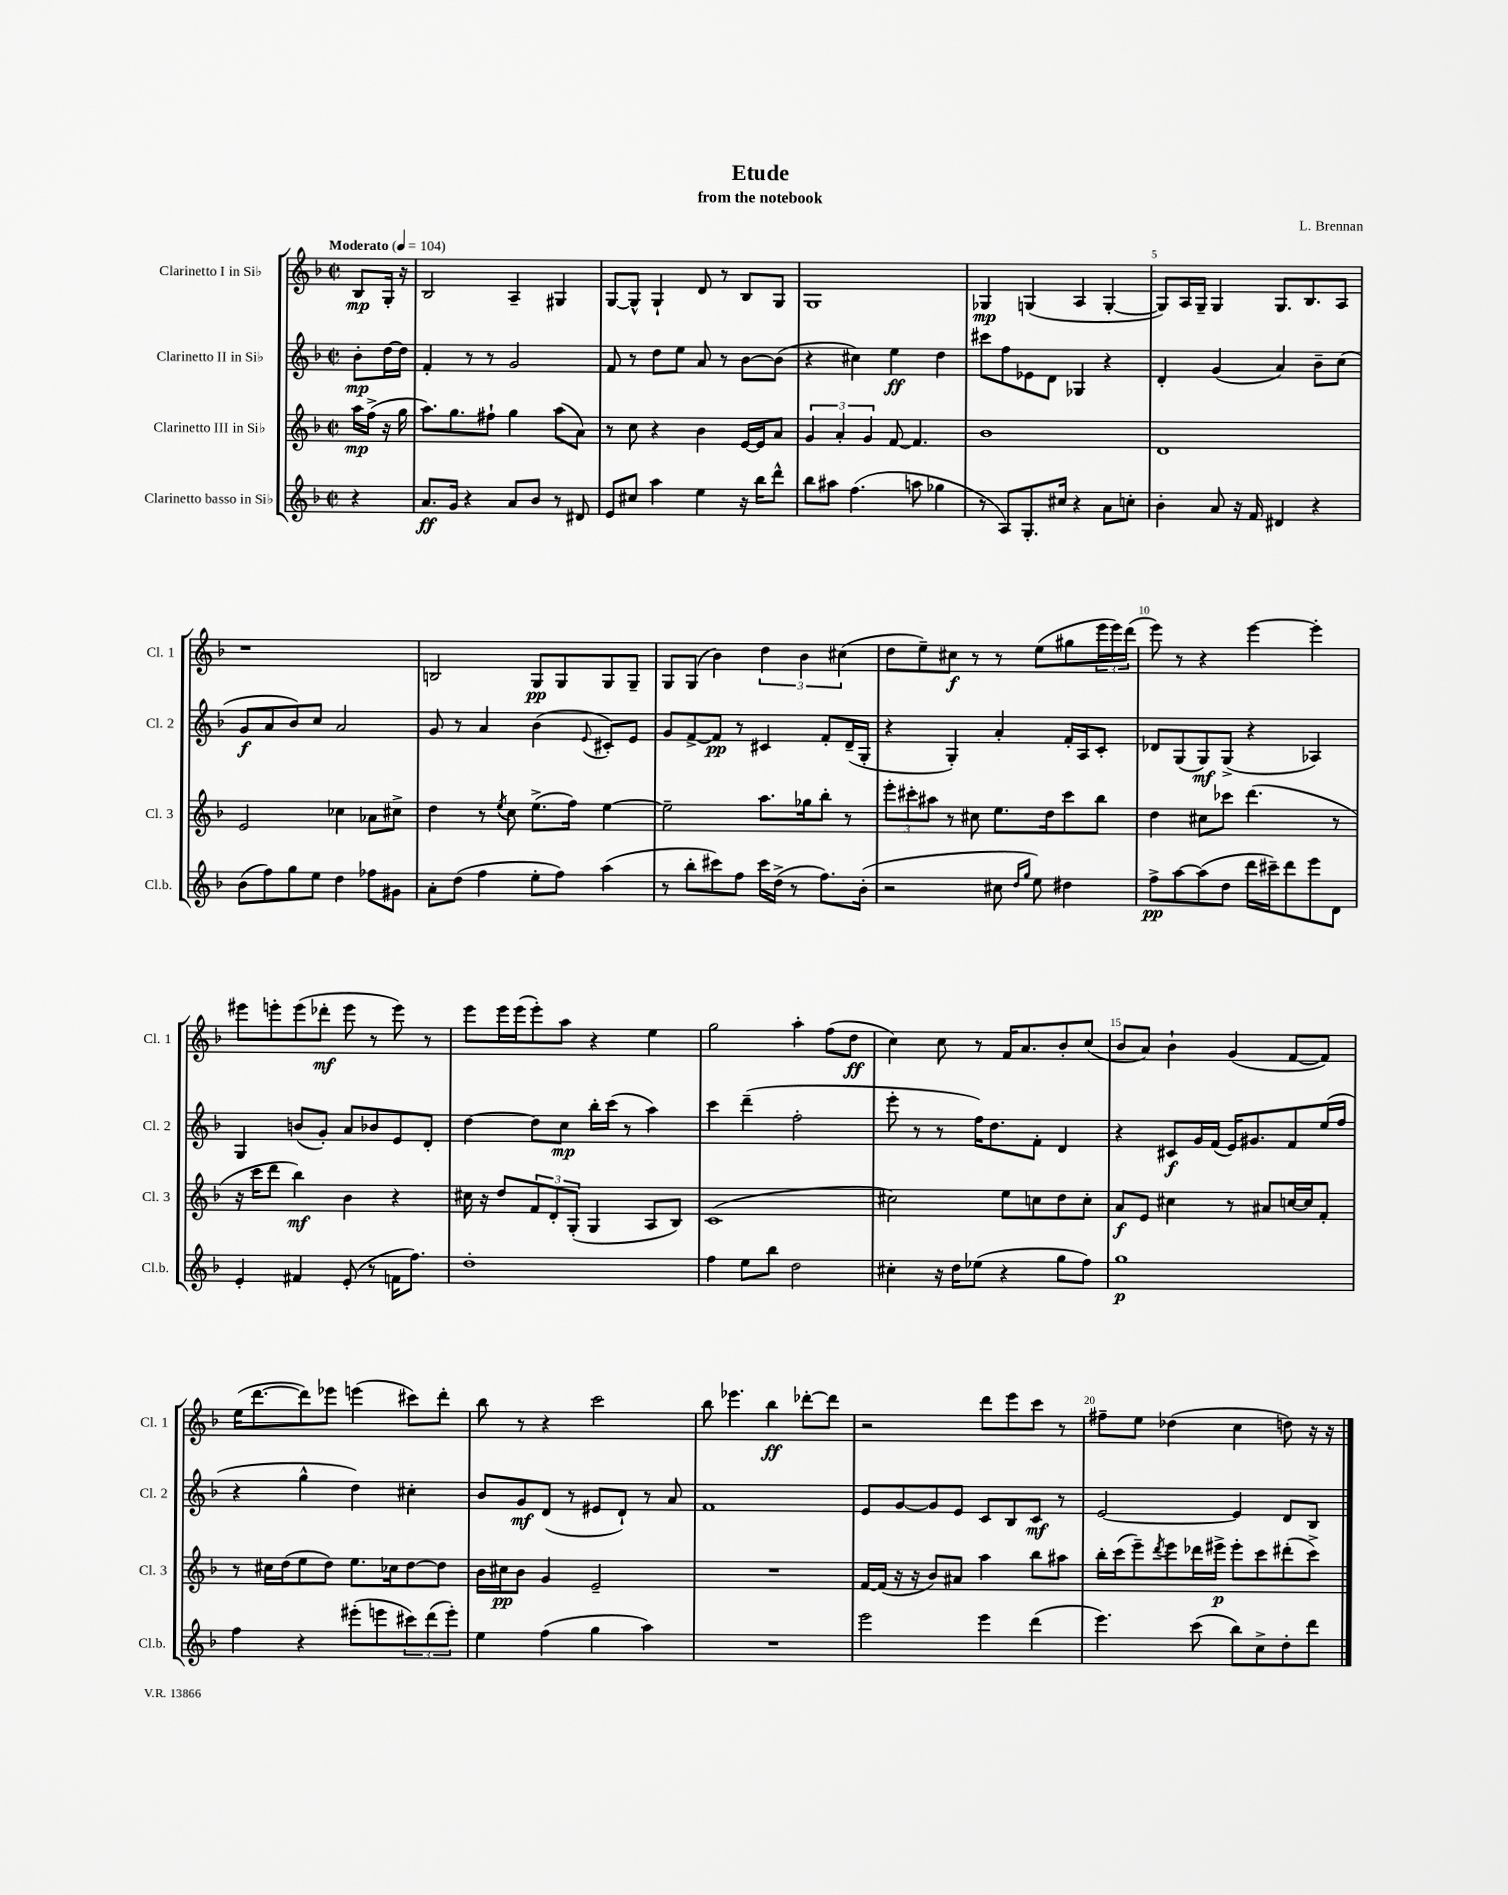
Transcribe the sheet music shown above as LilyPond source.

\header { title = "Etude" composer = "L. Brennan" subtitle = "from the notebook" }
<<
\new StaffGroup <<
\new Staff = "s0" \with { instrumentName = "Clarinetto I in Sib" shortInstrumentName = "Cl. 1" } {
    \clef treble \key f \major \defaultTimeSignature \time 2/2 \partial 4 \tempo "Moderato" 4 = 104
    bes8\mp g16-. r16 |
    bes2 a4-- gis4 |
    g8~ g8-^ g4-! d'8 r8 bes8 g8 |
    g1 |
    ges4\mp g4( a4 g4~-. |
    g8) a16 g16-- g4 g8. bes8. a8 |
    r1 |
    b2 g8\pp g8 g8 g8-- |
    g8 g8( bes'4) \tuplet 3/2 { d''4 bes'4 cis''4( } |
    d''8 e''8--) cis''8\f r8 r8 e''8( gis''8 \tuplet 3/2 { e'''16 e'''16) d'''16( } |
    e'''8) r8 r4 e'''4~ e'''4-. |
    eis'''8 e'''8-. e'''8( des'''8-.\mf e'''8 r8 e'''8) r8 |
    e'''8 e'''16 e'''16( e'''8-.) a''8 r4 e''4 |
    g''2 a''4-. f''8( d''8\ff |
    c''4) c''8 r8 f'16 a'8. bes'8-. c''8( |
    bes'8 a'8) bes'4-! g'4( f'8~ f'8) |
    e''16( d'''8.~ d'''8) ees'''8 e'''4( cis'''8) d'''8-. |
    bes''8 r8 r4 c'''2 |
    bes''8 ees'''4. bes''4\ff des'''8~-. des'''8 |
    r2 d'''8 e'''8 c'''8 r8 |
    fis''8-- e''8 des''4( c''4 d''8) r16 r16 \bar "|." |
}
\new Staff = "s1" \with { instrumentName = "Clarinetto II in Sib" shortInstrumentName = "Cl. 2" } {
    \clef treble \key f \major \defaultTimeSignature \time 2/2 \partial 4
    bes'8-.\mp d''16~ d''16 |
    f'4-. r8 r8 g'2 |
    f'8 r8 d''8 e''8 a'8 r8 bes'8~ bes'8( |
    r4 cis''4) e''4\ff d''4 |
    cis'''8 f''8 ees'8 d'8 ges4 r4 |
    d'4-. g'4( a'4) bes'8-- c''8( |
    g'8\f a'8 bes'8) c''8 a'2 |
    g'8 r8 a'4 bes'4( \appoggiatura { e'8 } cis'8-.) e'8 |
    g'8 f'8~-> f'8\pp r8 cis'4 f'8-. d'16--( g16-. |
    r4 g4-.) a'4-. f'16-. a16 c'8-. |
    des'8 g8( g8\mf) g8->( r4 aes4) |
    g4 b'8( g'8-.) a'8 bes'8 e'8 d'8-. |
    d''4~ d''8 c''8\mp bes''16-. c'''16( r8 a''4) |
    c'''4 d'''4--( f''2-. |
    e'''8-. r8 r8 f''16) d''8. f'8-. d'4 |
    r4 cis'8\f g'16 f'16( e'16) gis'8. f'8 e''16( f''16 |
    r4 g''4-^ d''4) cis''4-. |
    bes'8 g'8\mf d'8( r8 eis'8 d'8-!) r8 a'8 |
    f'1 |
    e'8 g'8~ g'8 e'8 c'8 bes8 c'8\mf r8 |
    e'2~ e'4 d'8 bes8 \bar "|." |
}
\new Staff = "s2" \with { instrumentName = "Clarinetto III in Sib" shortInstrumentName = "Cl. 3" } {
    \clef treble \key f \major \defaultTimeSignature \time 2/2 \partial 4
    a''16\mp f''16->( r16 g''16 |
    a''8.) g''8. fis''8-! g''4 a''8( a'8) |
    r8 c''8 r4 bes'4 e'16~ e'16 a'8 |
    \tuplet 3/2 { g'4 a'4-. g'4 } f'8~ f'4. |
    bes'1 |
    d'1 |
    e'2 ces''4 aes'8 cis''8-> |
    d''4 r8 \acciaccatura { e''8 } c''8 e''8.->( f''16) e''4~ |
    e''2-- a''8. ges''16 bes''8-. r8 |
    \tuplet 3/2 { e'''8-. cis'''8-. ais''8 } r8 cis''8 e''8. d''16 cis'''8 bes''8 |
    d''4 cis''8 ces'''8 d'''4.( r8 |
    r16 c'''16 d'''8 bes''4\mf) bes'4 r4 |
    cis''16 r16 d''8 \tuplet 3/2 { f'8 d'8-. g8-.( } g4 a8 bes8) |
    c'1( |
    cis''2) e''8 c''8 d''8 c''8-. |
    a'8\f e'8 cis''4 r8 ais'8 c''16~ c''16 f'8-. |
    r8 cis''16 d''16( e''8 d''8) e''8. ces''16 d''8~ d''8 |
    bes'16 cis''16\pp bes'8 g'4 e'2-- |
    R1 |
    f'16~ f'16( r16 r16 bes'8) ais'8 a''4 bes''8 ais''8 |
    bes''16-. c'''16( e'''8--) \acciaccatura { d'''8 } e'''8 des'''16 eis'''16->\p eis'''8-. c'''8 dis'''8-.( c'''8->) \bar "|." |
}
\new Staff = "s3" \with { instrumentName = "Clarinetto basso in Sib" shortInstrumentName = "Cl.b." } {
    \clef treble \key f \major \defaultTimeSignature \time 2/2 \partial 4
    r4 |
    a'8.\ff g'16 r4 a'8 bes'8 r8 dis'8 |
    e'8 cis''8 a''4 e''4 r16 bes''16 d'''8-^ |
    bes''8 ais''8 f''4.( a''8 ges''4 |
    r8 a8) g8.-. cis''16 r4 a'8 c''8-. |
    bes'4-. a'8 r16 f'16 dis'4 r4 |
    bes'8( f''8) g''8 e''8 d''4 fes''8 gis'8 |
    a'8-. d''8( f''4 e''8-. f''8) a''4( |
    r8 bes''8-. cis'''8) f''8 cis'''16 d''16->( r8 f''8.) bes'16-.( |
    r2 cis''8 \grace { d''16 g''16 } e''8) dis''4 |
    f''8->\pp a''8~ a''8( d''8 d'''16 cis'''16--) d'''8 e'''8 d'8 |
    e'4-. fis'4 e'8-.( r8 f'16 f''8.) |
    d''1-. |
    f''4 e''8 bes''8 d''2 |
    cis''4-. r16 d''16 ees''8( r4 g''8 f''8) |
    g''1\p |
    f''4 r4 eis'''8-.( e'''8 \tuplet 3/2 { cis'''8) d'''8( e'''8-.) } |
    e''4 f''4( g''4 a''4) |
    R1 |
    e'''2 e'''4 d'''4( |
    e'''4.) c'''8( bes''8) c''8-> d''8-. d'''8 \bar "|." |
}
>>
>>
\layout { \context { \Score \override BarNumber.break-visibility = ##(#f #t #t) barNumberVisibility = #(every-nth-bar-number-visible 5) } }
